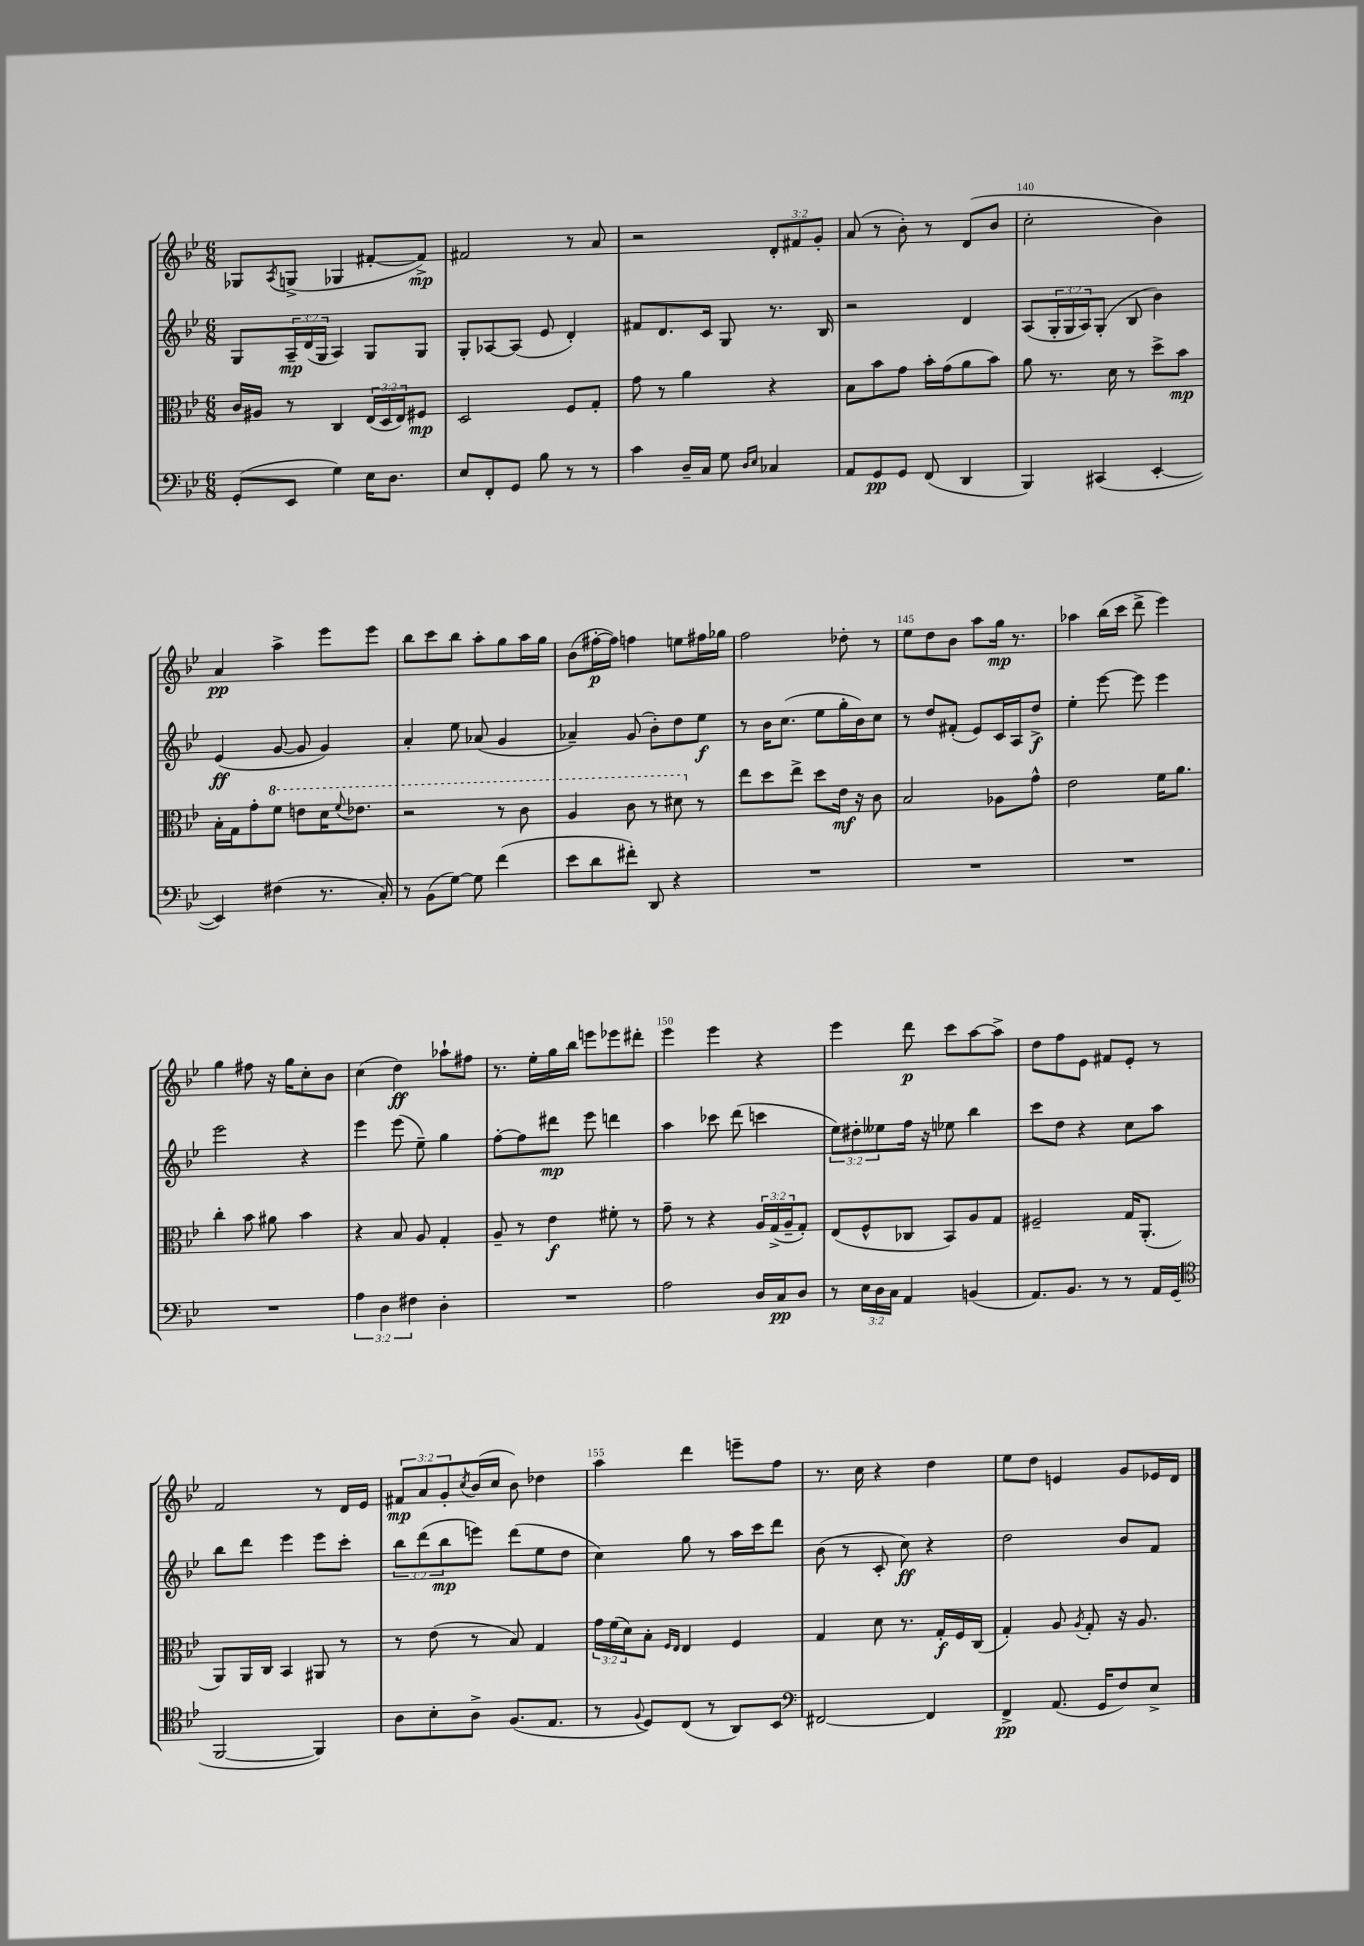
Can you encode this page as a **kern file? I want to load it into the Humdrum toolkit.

**kern	**kern	**kern	**kern
*staff4	*staff3	*staff2	*staff1
*clefF4	*clefC3	*clefG2	*clefG2
*k[b-e-]	*k[b-e-]	*k[b-e-]	*k[b-e-]
*M6/8	*M6/8	*M6/8	*M6/8
(8GG'	16c	8G	8G-
.	16A#	.	.
.	.	.	8qA
8EE-	8r	24A~	(8G^
.	.	(24d	.
.	.	24G	.
4G)	4C	4A)	4G-
16E-	(24E-	8G	[8f#'
.	24D	.	.
8.D	.	.	.
.	24E-)	.	.
.	8F#	8G	8f#^])
=	=	=	=
8E-	2D	8G'	2f#
8FF'	.	[8A-	.
8GG	.	(8A-]	.
8B-	.	8e-	.
8r	8F	4d')	8r
8r	8G'	.	8a
=	=	=	=
4c	8g	8f#	2r
.	8r	8.d	.
16D~	4a	.	.
16C	.	16c	.
8G	.	8G	.
16qqD	.	.	.
16qqE-	.	.	.
4C-	4r	8.r	12d'
.	.	.	12f#
.	.	.	12g'
.	.	16B-	.
=	=	=	=
8AA	8B-	2r	(8a
8GG	8b-	.	8r
8GG	8g	.	8b-')
(8FF	16b-'	.	8r
.	(16g	.	.
4DD	8a	4d	(8d
.	8b-)	.	8b-
=	=	=	=
4BBB-)	8a	(8A	2cc'
.	8.r	24G'	.
.	.	24G	.
.	.	24A)	.
(4CC#	.	(8G'	.
.	16d	.	.
.	8r	8B-	.
[4EE-'	8dd^	4b-)	4b-)
.	8b-	.	.
=	=	=	=
4EE-])	16B-'	(4e-	4a
.	16G	.	.
.	8g'	.	.
(4F#	8ff	[8g	4aa^
.	8ee	8g]	.
8.r	16dd	4g)	8eee-
.	8qqff	.	.
.	8.ee-	.	.
.	.	.	8eee-
16C')	.	.	.
=	=	=	=
8r	2r	4a'	8bb-
(8BB-	.	.	8ccc
[8G)	.	8ee-	8bb-
8G]	.	(8a-	8aa'
(4f	8r	4g	8gg
.	8cc	.	16aa
.	.	.	16gg
=	=	=	=
8e-	4a	4a-~)	(8b-
8d	.	.	[16ff#'
.	.	.	16ff#])
8f#')	8cc	(8g	4ff
8DD	8r	8b-')	.
4r	8dd#	8dd	8ee
.	8r	8ee-	16ff#
.	.	.	16gg-
=	=	=	=
2.r	8ee-	8r	2ff
.	8dd	16b-	.
.	.	(8.cc	.
.	8ee-^	.	.
.	8dd	8ee-	.
.	16e-	16gg'	8dd-'
.	16r	16b-)	.
.	8c	8cc	8r
=	=	=	=
2.r	2B-	8r	8ee-
.	.	8dd	8dd
.	.	(8f#'	8b-
.	.	8e-)	8aa
.	8A-	16c	16gg
.	.	16A	8.r
.	8g^^	8dd^	.
=	=	=	=
2.r	2e-	4ee-'	4aa-
.	.	[8eee-	(16bb-
.	.	.	16ccc
.	.	8eee-]	8ddd^
.	16f	4eee-	4eee-)
.	8.a	.	.
=	=	=	=
2.r	4cc'	2eee-	4gg
.	8b-	.	8ff#
.	8a#	.	16r
.	.	.	16gg
.	4b-	4r	8cc'
.	.	.	8b-
=	=	=	=
6A	4r	4eee-	(4cc
6D	.	.	.
.	8B-	(8eee-	4dd)
6F#	.	.	.
.	8A	8ee-~)	.
4D'	4G'	4gg	8aa-`
.	.	.	8ff#
=	=	=	=
2.r	8A~	[8ff'	8.r
.	8r	8ff]	.
.	.	.	16ee-'
.	4e-	8ddd#	16gg
.	.	.	16bb-
.	.	8eee-	8eee
.	8f#'	4ddd	8eee-
.	8r	.	8ddd#'
=	=	=	=
2A	8g~	4aa	4eee-
.	8r	.	.
.	4r	8ccc-	4eee-
.	.	(8ddd	.
16D	24A	4ccc	4r
.	(24G^	.	.
16C	.	.	.
.	24A~	.	.
8D	8G')	.	.
=	=	=	=
8r	(8E-	12ee-)	4eee-
.	.	12dd#'	.
24E-	8F^^	.	.
24D	.	12ee--	.
24C	.	.	.
4AA	8C-	16ff	8ddd
.	.	16r	.
.	8BB-)	8ee-	8ccc
(4BB	8A	4bb-	[8aa
.	8G	.	8aa^]
=	=	=	=
8.AA)	2F#~	8ccc	8dd
.	.	8dd	8ff
8.BB-	.	.	.
.	.	4r	8e-
8r	.	.	8f#
8r	16G	8cc	8e-'
.	(8.AA'	.	.
16AA	.	8aa	8r
(16GG	.	.	.
=	=	=	=
*clefC4	*	*	*
[2FF	8AA)	8bb-	2f
.	16AA	8ddd	.
.	16C	.	.
.	4BB-	4eee-	.
4FF])	8AA#	8eee-	8r
.	8r	8ccc'	16d
.	.	.	16e-
=	=	=	=
8A	8r	12bb-	12f#
.	.	(12ddd	12a
8B-'	(8e-	.	.
.	.	12bb-	12g'
.	.	.	8qcc
8A^	8r	8eee)	(16b-
.	.	.	16cc
(8.F	8B-)	(8ddd	8b-)
.	4G	8ee-	4dd-
8.E-	.	.	.
.	.	8dd	.
=	=	=	=
8r	24g	4cc)	4aa
.	(24f	.	.
.	24d)	.	.
8qqF	.	.	.
8D)	8B-'	.	.
.	16qqF	.	.
.	16qqE-	.	.
(8C	4E-	8gg	4ddd
8r	.	8r	.
8AA)	4F	16aa	8eee~
.	.	16ccc	.
8BB-	.	8ddd	8ff
=	=	=	=
*clefF4	*	*	*
[2FF#	4G	(8b-	8.r
.	.	8r	.
.	.	.	16cc
.	8d	8c'	4r
.	8.r	8cc)	.
4FF#]	.	4r	4dd
.	16G'	.	.
.	16F	.	.
.	(16C	.	.
=	=	=	=
4FF^	4G')	2dd	8ee-
.	.	.	8dd
(8.AA	8A	.	4e
.	8qA	.	.
.	8G'	.	.
16GG	.	.	.
8F)	16r	8b-	8g
.	8.A	.	.
8E-^	.	8f	16e-
.	.	.	16d
==	==	==	==
*-	*-	*-	*-
